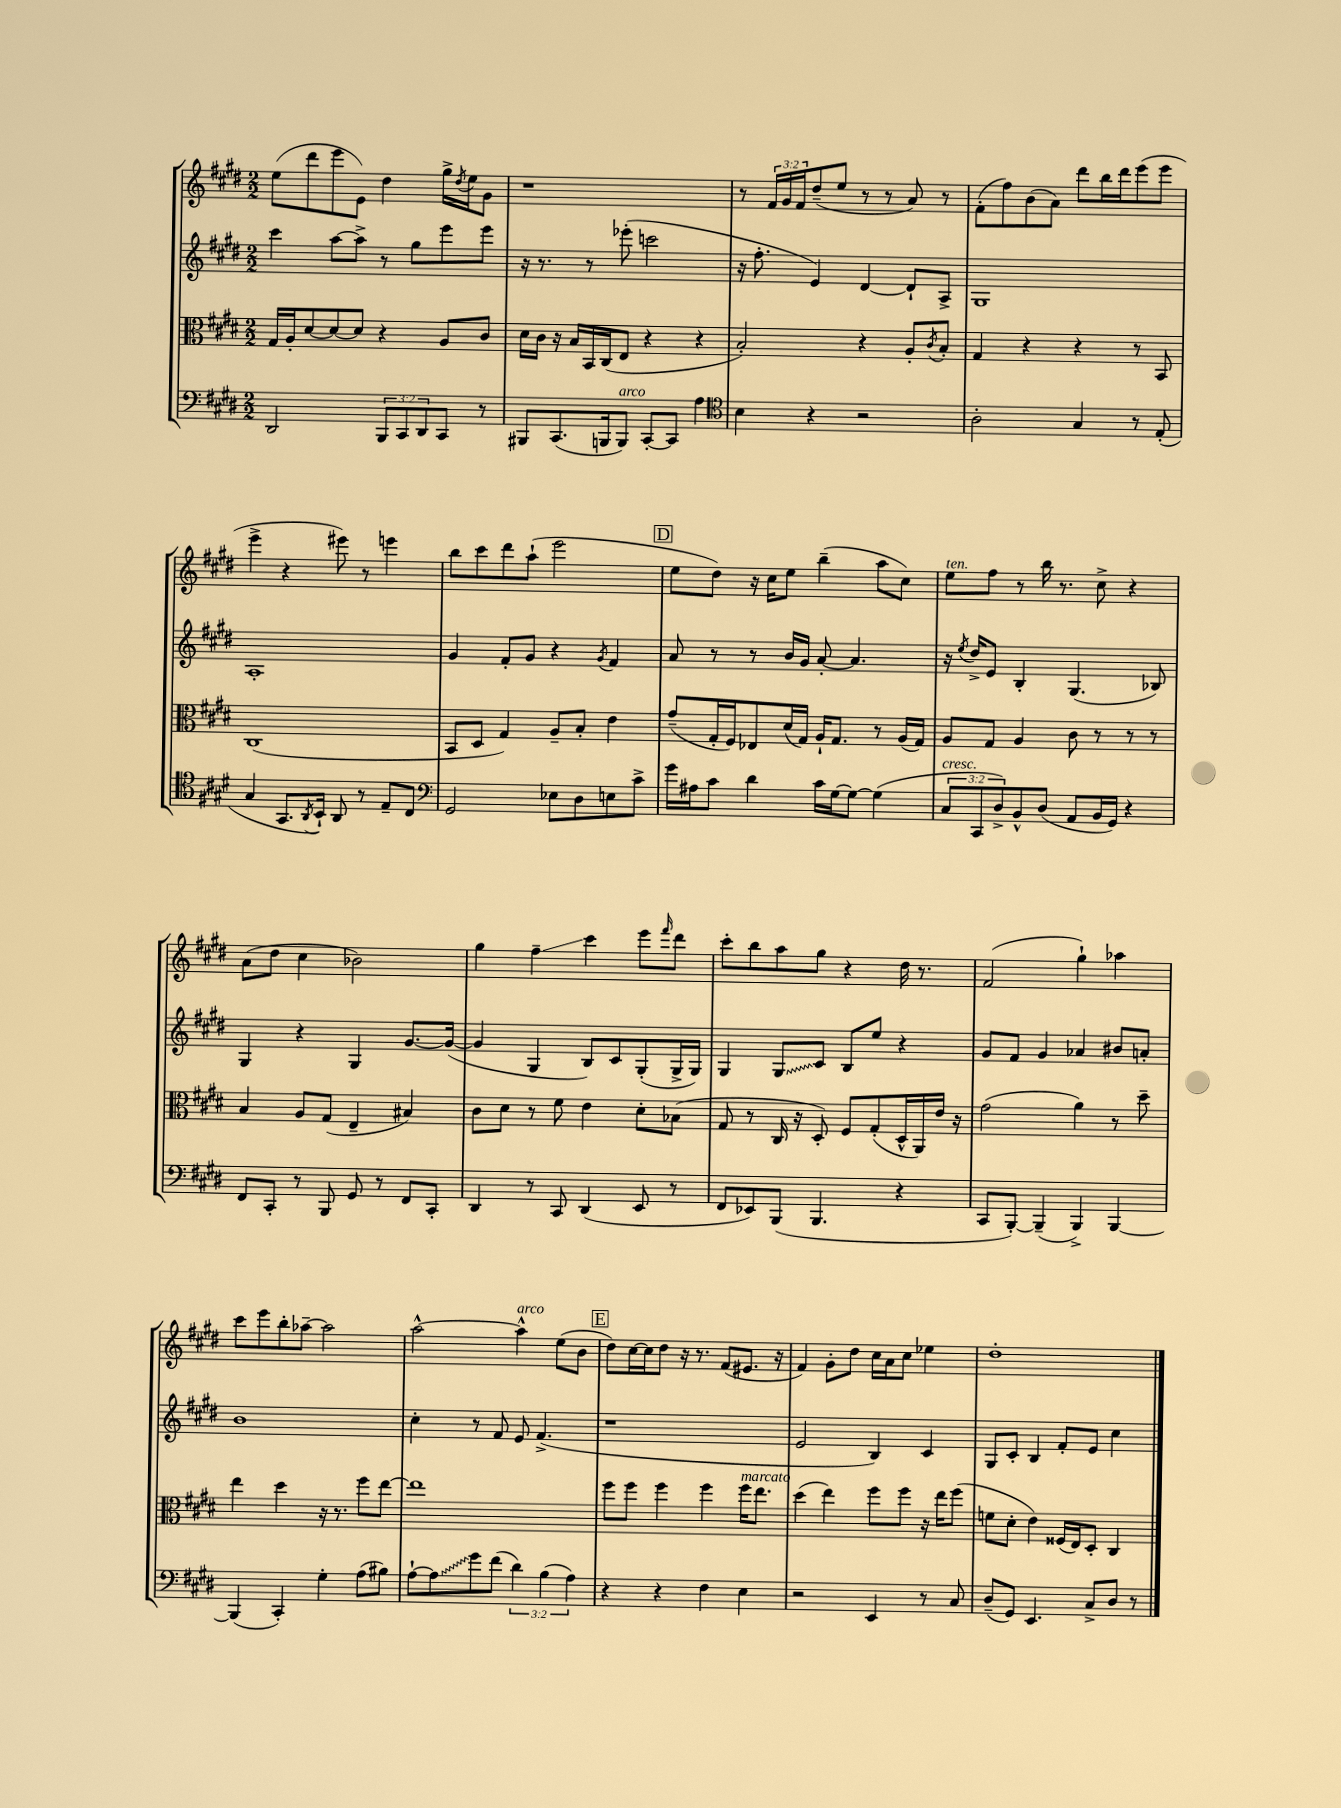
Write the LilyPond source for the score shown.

<<
\new StaffGroup <<
\new Staff = "s0" {
    \clef treble \key e \major \numericTimeSignature \time 2/2 \override Staff.TupletNumber.text = #tuplet-number::calc-fraction-text
    e''8( dis'''8 e'''8 e'8) dis''4 gis''16-> \acciaccatura { dis''8 } e''16 gis'8 |
    r1 |
    r8 \tuplet 3/2 { fis'16 gis'16 fis'16 } dis''8--( e''8 r8 r8 a'8) r8 |
    fis'8-.( fis''8) b'8( a'8) dis'''8 b''16 dis'''16 e'''8( e'''8 |
    e'''4-> r4 eis'''8) r8 e'''4 |
    b''8 cis'''8 dis'''8 a''8-!( e'''2 |
    \mark \markup { \box "D" } e''8 dis''8) r16 cis''16 e''8 b''4--( a''8 cis''8) |
    e''8^\markup { \italic "ten." } fis''8 r8 b''16 r8. cis''8-> r4 |
    a'8( dis''8 cis''4 bes'2) |
    gis''4 fis''4--\glissando cis'''4 e'''8 \grace { fis'''16 } dis'''8 |
    cis'''8-. b''8 a''8 gis''8 r4 dis''16 r8. |
    fis'2( gis''4-!) aes''4 |
    cis'''8 e'''8 b''8-. aes''8~-- aes''2 |
    a''2~-^ a''4-^^\markup { \italic "arco" } e''8( b'8 |
    \mark \markup { \box "E" } dis''8) cis''16~ cis''16 dis''8 r16 r8. fis'8( eis'8. r16 |
    fis'4) gis'8-. dis''8 cis''16 a'16 cis''8 ees''4 |
    dis''1-. \bar "|." |
}
\new Staff = "s1" {
    \clef treble \key e \major \numericTimeSignature \time 2/2
    cis'''4 a''8~ a''8-> r8 gis''8 e'''8 e'''8 |
    r16 r8. r8 ees'''8-.( c'''2 |
    r16 fis''8.-. e'4) dis'4~ dis'8-! a8-> |
    gis1 |
    a1-. |
    gis'4 fis'8-. gis'8 r4 \acciaccatura { gis'8 } fis'4 |
    \mark \markup { \box "D" } a'8 r8 r8 b'16 gis'16 a'8~-. a'4. |
    r16 \acciaccatura { e''8 } dis''16-> e'8 b4-. gis4.( bes8) |
    gis4 r4 gis4 gis'8.~ gis'16~( |
    gis'4 gis4 b8) cis'8 gis8-.( gis16-> gis16) |
    gis4 \once \override Glissando.style = #'zigzag gis8\glissando cis'8 b8 e''8 r4 |
    gis'8 fis'8 gis'4 aes'4 bis'8 a'8-. |
    b'1 |
    cis''4-. r8 fis'8 e'8 fis'4.->( |
    \mark \markup { \box "E" } r1 |
    e'2 b4) cis'4 |
    gis8 cis'8-. b4 fis'8-. e'8 cis''4 \bar "|." |
}
\new Staff = "s2" {
    \clef alto \key e \major \numericTimeSignature \time 2/2
    gis16 a16-. dis'8~ dis'8~ dis'8 r4 a8 cis'8 |
    dis'16 cis'16 r16 b16 b,16 cis16( e8 r4 r4 |
    b2-.) r4 a8-. \acciaccatura { cis'8 } b8-. |
    gis4 r4 r4 r8 b,8 |
    cis1( |
    b,8 dis8 gis4) a8-- b8-. e'4 |
    \mark \markup { \box "D" } gis'8--( gis16-. fis16) ees8 dis'16( gis16) a16-! gis8. r8 a16( gis16) |
    a8 gis8 a4 cis'8 r8 r8 r8 |
    b4 a8 gis8( e4-- bis4) |
    cis'8 dis'8 r8 fis'8 e'4 dis'8-. bes8( |
    gis8 r8 cis16 r16 dis8-.) fis8 gis8-.( dis16-^ a,16) e'16 r16 |
    gis'2( a'4) r8 dis''8-- |
    e''4 dis''4 r16 r8. fis''8 e''8~ |
    e''1 |
    \mark \markup { \box "E" } fis''8 fis''8 fis''4 fis''4 fis''16^\markup { \italic "marcato" } e''8. |
    dis''4( e''4) fis''8 fis''8 r16 e''16 fis''8( |
    f'8 dis'8-. e'4) fisis16( e16) dis8-. cis4 \bar "|." |
}
\new Staff = "s3" {
    \clef bass \key e \major \numericTimeSignature \time 2/2 \override Staff.TupletNumber.text = #tuplet-number::calc-fraction-text
    dis,2 \tuplet 3/2 { b,,8 cis,8 dis,8 } cis,8 r8 |
    bis,,8 cis,8.( b,,16 b,,8^\markup { \italic "arco" }) cis,8~-. cis,8 a4 |
    \clef tenor b4 r4 r2 |
    a2-. gis4 r8 e8-.( |
    gis4 gis,8. \acciaccatura { a,8 } b,16-!) a,8 r8 e8-- cis8 |
    \clef bass gis,2 ees8 dis8 e8 cis'8-> |
    \mark \markup { \box "D" } gis'16 ais16 cis'8 dis'4 cis'16 gis16~ gis8~ gis4( |
    \tuplet 3/2 { cis8^\markup { \italic "cresc." } cis,8 dis8->) } b,8-^ dis8( a,8 b,16 gis,16) r4 |
    fis,8 cis,8-. r8 b,,8 gis,8 r8 fis,8 cis,8-. |
    dis,4 r8 cis,8 dis,4( e,8 r8 |
    fis,8 ees,8) b,,8( b,,4. r4 |
    cis,8 b,,8~-.) b,,4--( b,,4->) b,,4~ |
    b,,4( cis,4-.) gis4-. a8( bis8) |
    a8~-! \once \override Glissando.style = #'zigzag a8\glissando gis'8 fis'8( \tuplet 3/2 { dis'4) b4( a4) } |
    \mark \markup { \box "E" } r4 r4 fis4 e4 |
    r2 e,4 r8 cis8 |
    dis8--( gis,8) e,4. cis8-> dis8 r8 \bar "|." |
}
>>
>>
\layout { \context { \Score \remove "Bar_number_engraver" } }
